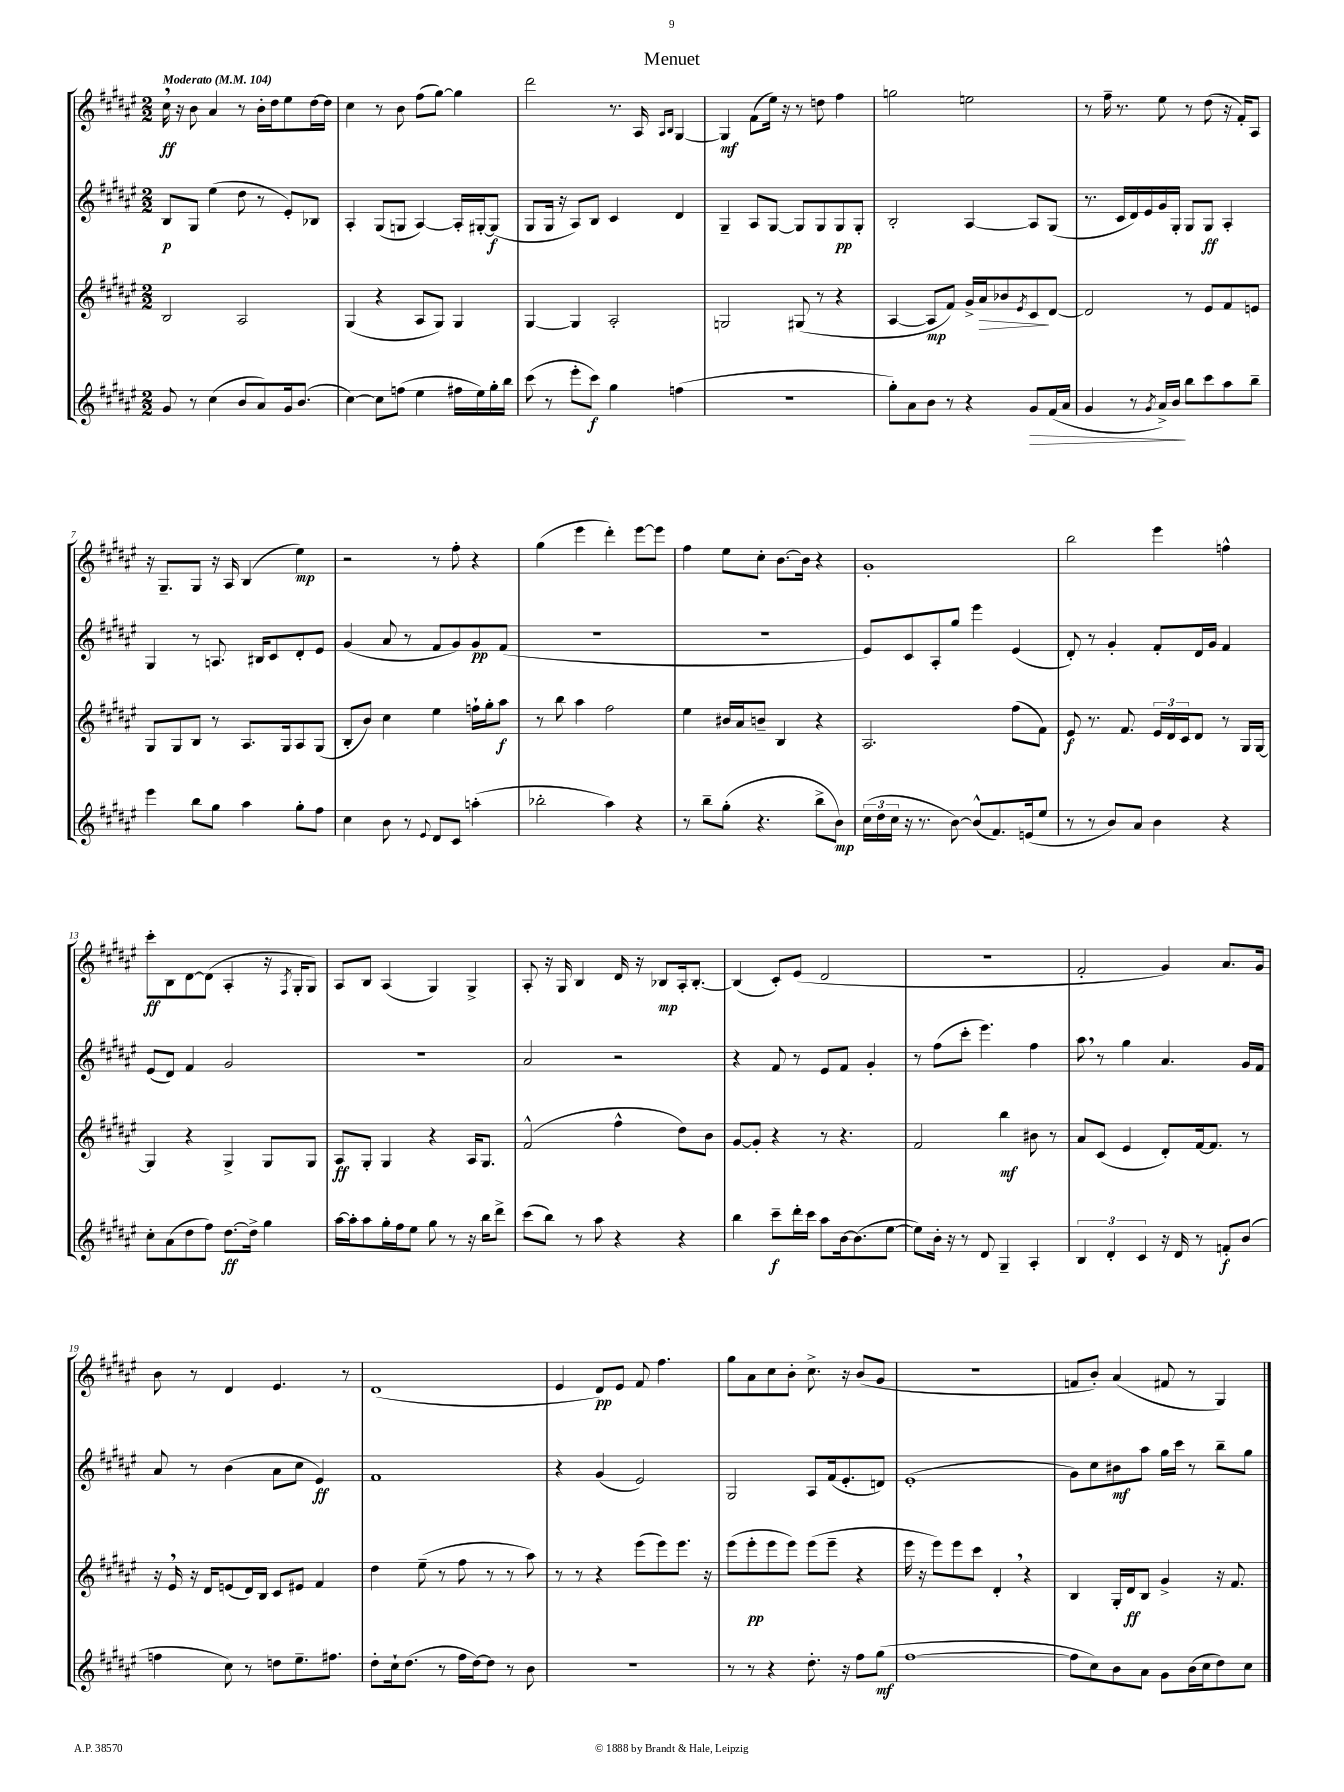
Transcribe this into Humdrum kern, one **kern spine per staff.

**kern	**dynam	**kern	**dynam	**kern	**dynam	**kern	**dynam
*part4	*part4	*part3	*part3	*part2	*part2	*part1	*part1
*staff4	*staff4	*staff3	*staff3	*staff2	*staff2	*staff1	*staff1
*clefG2	*	*clefG2	*	*clefG2	*	*clefG2	*
*k[f#c#g#d#a#e#]	*	*k[f#c#g#d#a#e#]	*	*k[f#c#g#d#a#e#]	*	*k[f#c#g#d#a#e#]	*
*M2/2	*	*M2/2	*	*M2/2	*	*M2/2	*
*MM104	*	*MM104	*	*MM104	*	*MM104	*
=1	=1	=1	=1	=1	=1	=1	=1
!	!	!	!	!	!	!LO:TX:a:B:t=Moderato	!
8g#/	.	2B/	.	8B/L	p	16cc#,\	ff
.	.	.	.	.	.	16r	.
8r	.	.	.	8G#/J	.	8b\	.
(4cc#\	.	.	.	(4ee#\	.	4a#/	.
8b/L	.	2A#/	.	8dd#\	.	8r	.
8a#/)	.	.	.	8r	.	16b'\LL	.
.	.	.	.	.	.	16dd#\J	.
16g#/k	.	.	.	8e#'/L)	.	8ee#\	.
(8.b/J	.	.	.	.	.	.	.
.	.	.	.	8B-X/J	.	[16dd#\L	.
.	.	.	.	.	.	16dd#\JJ]	.
=2	=2	=2	=2	=2	=2	=2	=2
[4cc#\)	.	(4G#/	.	4A#'/	.	4cc#\	.
8cc#\L]	.	4r	.	(8G#/L	.	8r	.
(8ffn\J	.	.	.	8Gn/J	.	8b\	.
4ee#\	.	8A#/L	.	[4A#/)	.	(8ff#\L	.
.	.	8G#/J)	.	.	.	[8gg#\J)	.
16ff#X\LL	.	4G#/	.	16A#'/LL]	.	4gg#\]	.
16ee#\)	.	.	.	[16G#X'/J	.	.	.
16gg#'\	.	.	.	(8G#/J]	f	.	.
16bb\JJ	.	.	.	.	.	.	.
=3	=3	=3	=3	=3	=3	=3	=3
(8ccc#\	.	[4G#/	.	8G#/L	.	2ddd#\	.
8r	.	.	.	16G#/Jk	.	.	.
.	.	.	.	16r	.	.	.
8eee#'\L	.	4G#/]	.	8A#/L)	.	.	.
8ccc#\J)	f	.	.	8B/J	.	.	.
4gg#\	.	2A#'/	.	4c#/	.	8.r	.
.	.	.	.	.	.	16A#/	.
.	.	.	.	.	.	16qqA#/LL	.
.	.	.	.	.	.	16qqB/JJ	.
(4ffn\	.	.	.	4d#/	.	[4G#/	.
=4	=4	=4	=4	=4	=4	=4	=4
1r	.	2Gn/	.	4G#~/	.	4G#/]	mf
.	.	.	.	8A#/L	.	(8f#\L	.
.	.	.	.	[8G#/J	.	16ee#\Jk)	.
.	.	.	.	.	.	16r	.
.	.	(8G#X/	.	8G#/L]	.	8r	.
.	.	8r	.	8G#/	.	8ddn\	.
.	.	4r	.	8G#/	pp	4ff#\	.
.	.	.	.	8G#'/J	.	.	.
=5	=5	=5	=5	=5	=5	=5	=5
8gg#'\L)	.	[4A#/	.	2B'/	.	2ggn\	.
8a#\	.	.	.	.	.	.	.
8b\J	.	8A#/L]	mp	.	.	.	.
8r	.	8f#/J)	.	.	.	.	.
4r	.	16g#^/LL	.	[4A#/	.	2een\	.
!	!	!	!LO:HP:b	!	!	!	!
.	.	16a#/J	>	.	.	.	.
.	.	8b-X/	.	.	.	.	.
.	.	8qe#/	.	.	.	.	.
!	!LO:HP:b	!	!	!	!	!	!
8g#/L	>	8c#/	.	8A#/L]	.	.	.
(16f#/L	.	[8d#/J	]	(8G#/J	.	.	.
16a#/JJ	.	.	.	.	.	.	.
=6	=6	=6	=6	=6	=6	=6	=6
4g#/	.	2d#/]	.	8.r	.	8r	.
.	.	.	.	.	.	16ff#~\	.
.	.	.	.	16c#/LL	.	8.r	.
8r	.	.	.	16d#/)	.	.	.
.	.	.	.	16e#/	.	.	.
8qg#/	.	.	.	.	.	.	.
16a#^/LL)	.	.	.	16g#/	.	8ee#\	.
16b/JJ	.	.	.	16G#'/JJ	.	.	.
8bb\L	]	8r	.	8G#/L	.	8r	.
8ccc#\	.	8e#/L	.	8G#/J	ff	(8dd#\	.
8aa#\	.	8f#/	.	4A#'/	.	16r	.
.	.	.	.	.	.	16f#'/KL)	.
8bb~\J	.	8en/J	.	.	.	8A#/J	.
!!LO:LB:g=z
=7	=7	=7	=7	=7	=7	=7	=7
4eee#\	.	8G#/L	.	4G#/	.	16r	.
.	.	.	.	.	.	8.G#~/L	.
.	.	8G#/	.	.	.	.	.
8bb\L	.	8B/J	.	8r	.	8G#/J	.
8gg#\J	.	8r	.	8.An/	.	16r	.
.	.	.	.	.	.	16A#/	.
4aa#\	.	8.A#/L	.	.	.	(4B/	.
.	.	.	.	16B#X/KL	.	.	.
.	.	.	.	8c#/	.	.	.
.	.	16G#/k	.	.	.	.	.
8gg#'\L	.	8A#/	.	8d#'/	.	4ee#\)	mp
8ff#\J	.	(8G#/J	.	8e#/J	.	.	.
=8	=8	=8	=8	=8	=8	=8	=8
4cc#\	.	8B'/L	.	(4g#/	.	2r	.
.	.	8b/J)	.	.	.	.	.
8b\	.	4cc#\	.	8a#/	.	.	.
8r	.	.	.	8r	.	.	.
8qqe#/	.	.	.	.	.	.	.
8d#/L	.	4ee#\	.	8f#/L	.	8r	.
8c#/J	.	.	.	8g#/)	.	8ff#'\	.
(4aan'\	.	16ffn`\LL	.	8g#/	pp	4r	.
.	.	16gg#'\J	.	.	.	.	.
.	.	8aa#\J	f	(8f#/J	.	.	.
=9	=9	=9	=9	=9	=9	=9	=9
2bb-X'\	.	8r	.	1r	.	(4gg#\	.
.	.	8bb\	.	.	.	.	.
.	.	4aa#\	.	.	.	4eee#\	.
4aa#\)	.	2ff#\	.	.	.	4ddd#'\)	.
4r	.	.	.	.	.	[8eee#\L	.
.	.	.	.	.	.	8eee#\J]	.
=10	=10	=10	=10	=10	=10	=10	=10
8r	.	4ee#\	.	1r	.	4ff#\	.
8bb~\L	.	.	.	.	.	.	.
(8gg#'\J	.	16b#X/LL	.	.	.	8ee#\L	.
.	.	16a#/J	.	.	.	.	.
4.r	.	8bn~/J	.	.	.	8cc#'\J	.
.	.	4B/	.	.	.	[8.b\L	.
.	.	.	.	.	.	16b\Jk]	.
8bb^\L	.	4r	.	.	.	4r	.
8b\J)	mp	.	.	.	.	.	.
=11	=11	=11	=11	=11	=11	=11	=11
(24cc#\LL	.	2.A#/	.	8e#/L)	.	1g#'	.
24dd#\	.	.	.	.	.	.	.
24cc#\JJ	.	.	.	.	.	.	.
16r	.	.	.	8c#/	.	.	.
8.r	.	.	.	.	.	.	.
.	.	.	.	8A#'/	.	.	.
[8b\)	.	.	.	8gg#/J	.	.	.
(8b^^/L]	.	.	.	4eee#\	.	.	.
8.f#/)	.	.	.	.	.	.	.
.	.	(8ff#\L	.	(4e#/	.	.	.
(16en/k	.	.	.	.	.	.	.
8ee#/J	.	8f#\J)	.	.	.	.	.
=12	=12	=12	=12	=12	=12	=12	=12
8r	.	8e#/	f	8d#'/)	.	2bb\	.
8r	.	8.r	.	8r	.	.	.
8b/L)	.	.	.	4g#'/	.	.	.
.	.	8.f#/	.	.	.	.	.
8a#/J	.	.	.	.	.	.	.
4b\	.	24e#/LL	.	8f#'/L	.	4eee#\	.
.	.	24d#/	.	.	.	.	.
.	.	24c#/J	.	.	.	.	.
.	.	8d#/J	.	16d#/L	.	.	.
.	.	.	.	16g#/JJ	.	.	.
4r	.	8r	.	4f#/	.	4ffn^^\	.
.	.	16G#/LL	.	.	.	.	.
.	.	[16G#/JJ	.	.	.	.	.
!!LO:LB:g=z
=13	=13	=13	=13	=13	=13	=13	=13
8cc#'\L	.	4G#/]	.	(8e#/L	.	8ccc#'\L	ff
(8a#\	.	.	.	8d#/J)	.	8B\	.
8dd#\	.	4r	.	4f#/	.	[8d#\	.
8ff#\J)	.	.	.	.	.	(8d#\J]	.
[8.dd#\L	ff	4G#^/	.	2g#/	.	4A#'/	.
16dd#^\Jk]	.	.	.	.	.	.	.
4gg#\	.	8G#/L	.	.	.	16r	.
.	.	.	.	.	.	8qF#/	.
.	.	.	.	.	.	16G#'/KL	.
.	.	8G#/J	.	.	.	8G#/J)	.
=14	=14	=14	=14	=14	=14	=14	=14
[16aa#\LL	.	8A#/L	ff	1r	.	8A#/L	.
16aa#'\J]	.	.	.	.	.	.	.
8aa#\	.	8G#'/J	.	.	.	8B/J	.
16gg#'\L	.	4G#/	.	.	.	(4A#/	.
16ff#\J	.	.	.	.	.	.	.
8ee#\J	.	.	.	.	.	.	.
8gg#\	.	4r	.	.	.	4G#/)	.
8r	.	.	.	.	.	.	.
16r	.	16A#/KL	.	.	.	4G#^/	.
16bb\KL	.	8.G#/J	.	.	.	.	.
8ddd#^\J	.	.	.	.	.	.	.
=15	=15	=15	=15	=15	=15	=15	=15
(8ccc#\L	.	(2f#^^/	.	2a#/	.	8A#'/	.
8bb\J)	.	.	.	.	.	16r	.
.	.	.	.	.	.	16G#/	.
8r	.	.	.	.	.	4B/	.
8aa#\	.	.	.	.	.	.	.
4r	.	4ff#^^\	.	2r	.	16d#/	.
.	.	.	.	.	.	16r	.
.	.	.	.	.	.	8B-X/L	mp
4r	.	8dd#\L)	.	.	.	16A#'/k	.
.	.	.	.	.	.	[8.B-'/J	.
.	.	8b\J	.	.	.	.	.
=16	=16	=16	=16	=16	=16	=16	=16
4bb\	.	[8g#/L	.	4r	.	(4B-/]	.
.	.	8g#'/J]	.	.	.	.	.
8ccc#~\L	f	4r	.	8f#/	.	8c#'/L)	.
16ddd#'\L	.	.	.	8r	.	(8e#/J	.
16ccc#\JJ	.	.	.	.	.	.	.
8aa#\L	.	8r	.	8e#/L	.	2d#/	.
[16b\k	.	4.r	.	8f#/J	.	.	.
(8.b\]	.	.	.	.	.	.	.
.	.	.	.	4g#'/	.	.	.
[8ee#\J	.	.	.	.	.	.	.
=17	=17	=17	=17	=17	=17	=17	=17
8ee#\L])	.	2f#/	.	8r	.	1r	.
16b'\Jk	.	.	.	(8ff#\L	.	.	.
16r	.	.	.	.	.	.	.
8r	.	.	.	8ccc#'\J	.	.	.
8d#/	.	.	.	4.eee#\)	.	.	.
4G#~/	.	4bb\	mf	.	.	.	.
4A#'/	.	8b#X\	.	4ff#\	.	.	.
.	.	8r	.	.	.	.	.
=18	=18	=18	=18	=18	=18	=18	=18
6B/	.	8a#/L	.	8aa#,\	.	2f#'/	.
.	.	(8c#/J	.	8r	.	.	.
6d#'/	.	.	.	.	.	.	.
.	.	4e#/	.	4gg#\	.	.	.
6c#/	.	.	.	.	.	.	.
16r	.	8d#'/L)	.	4.a#/	.	4g#/)	.
16d#/	.	.	.	.	.	.	.
8r	.	[16f#/k	.	.	.	.	.
.	.	8.f#/J]	.	.	.	.	.
8fn'/L	f	.	.	.	.	8.a#/L	.
(8b/J	.	8r	.	16g#/LL	.	.	.
.	.	.	.	16f#/JJ	.	16g#/Jk	.
!!LO:LB:g=z
=19	=19	=19	=19	=19	=19	=19	=19
4ffn\	.	16r	.	8a#/	.	8b\	.
.	.	16e#,/	.	.	.	.	.
.	.	16r	.	8r	.	8r	.
.	.	16d#/KL	.	.	.	.	.
8cc#\)	.	(8en/	.	(4b\	.	4d#/	.
8r	.	16d#/L)	.	.	.	.	.
.	.	16B/JJ	.	.	.	.	.
8ddn\L	.	8c#/L	.	8a#\L	.	4.e#/	.
8.ee#~\	.	8e#X/J	.	8cc#\J	.	.	.
.	.	4f#/	.	4e#/)	ff	.	.
8.ff#X\J	.	.	.	.	.	.	.
.	.	.	.	.	.	8r	.
=20	=20	=20	=20	=20	=20	=20	=20
8dd#'\L	.	4dd#\	.	1f#	.	(1d#	.
16cc#`\k	.	.	.	.	.	.	.
(8.dd#\J	.	.	.	.	.	.	.
.	.	(8ee#~\	.	.	.	.	.
8r	.	8r	.	.	.	.	.
16ff#\LL	.	8ff#\	.	.	.	.	.
[16dd#\J)	.	.	.	.	.	.	.
8dd#\J]	.	8r	.	.	.	.	.
8r	.	8r	.	.	.	.	.
8b\	.	8aa#\)	.	.	.	.	.
=21	=21	=21	=21	=21	=21	=21	=21
1r	.	8r	.	4r	.	4e#/	.
.	.	8r	.	.	.	.	.
.	.	4r	.	(4g#/	.	8d#/L)	pp
.	.	.	.	.	.	8e#/J	.
.	.	(8eee#\L	.	2e#/)	.	8f#/	.
.	.	8eee#\)	.	.	.	4.ff#\	.
.	.	8.eee#\J	.	.	.	.	.
.	.	16r	.	.	.	.	.
=22	=22	=22	=22	=22	=22	=22	=22
8r	.	(8eee#\L	.	2G#/	.	8gg#\L	.
8r	.	8eee#'\	pp	.	.	8a#\	.
4r	.	8eee#\	.	.	.	8cc#\	.
.	.	8eee#\J)	.	.	.	8b'\J	.
8.dd#'\	.	(8eee#\L	.	8A#/L	.	8.cc#^\	.
.	.	8eee#~\J	.	(16f#/k	.	.	.
16r	.	.	.	8.e#'/	.	16r	.
8ff#\L	.	4r	.	.	.	(8b/L	.
(8gg#\J	mf	.	.	8dn/J)	.	8g#/J	.
=23	=23	=23	=23	=23	=23	=23	=23
[1ff#	.	16eee#\	.	(1e#'	.	1r	.
.	.	16r	.	.	.	.	.
.	.	8eee#\L)	.	.	.	.	.
.	.	8eee#\	.	.	.	.	.
.	.	8ccc#\J	.	.	.	.	.
.	.	4d#',/	.	.	.	.	.
.	.	4r	.	.	.	.	.
=24	=24	=24	=24	=24	=24	=24	=24
8ff#\L]	.	4B/	.	8g#\L)	.	8fn/L	.
8cc#\)	.	.	.	8cc#\	.	8b'/J)	.
8b\	.	16G#'/LL	.	8b#X\	mf	(4a#/	.
.	.	16d#/J	ff	.	.	.	.
8a#\J	.	8B/J	.	8aa#\J	.	.	.
8g#\L	.	4g#^/	.	16gg#\LL	.	8f#X/	.
.	.	.	.	16ccc#\JJ	.	.	.
(16b\L	.	.	.	8r	.	8r	.
16cc#\J	.	.	.	.	.	.	.
8dd#\)	.	16r	.	8bb~\L	.	4G#/)	.
.	.	8.f#/	.	.	.	.	.
8cc#\J	.	.	.	8gg#\J	.	.	.
==	==	==	==	==	==	==	==
*-	*-	*-	*-	*-	*-	*-	*-
